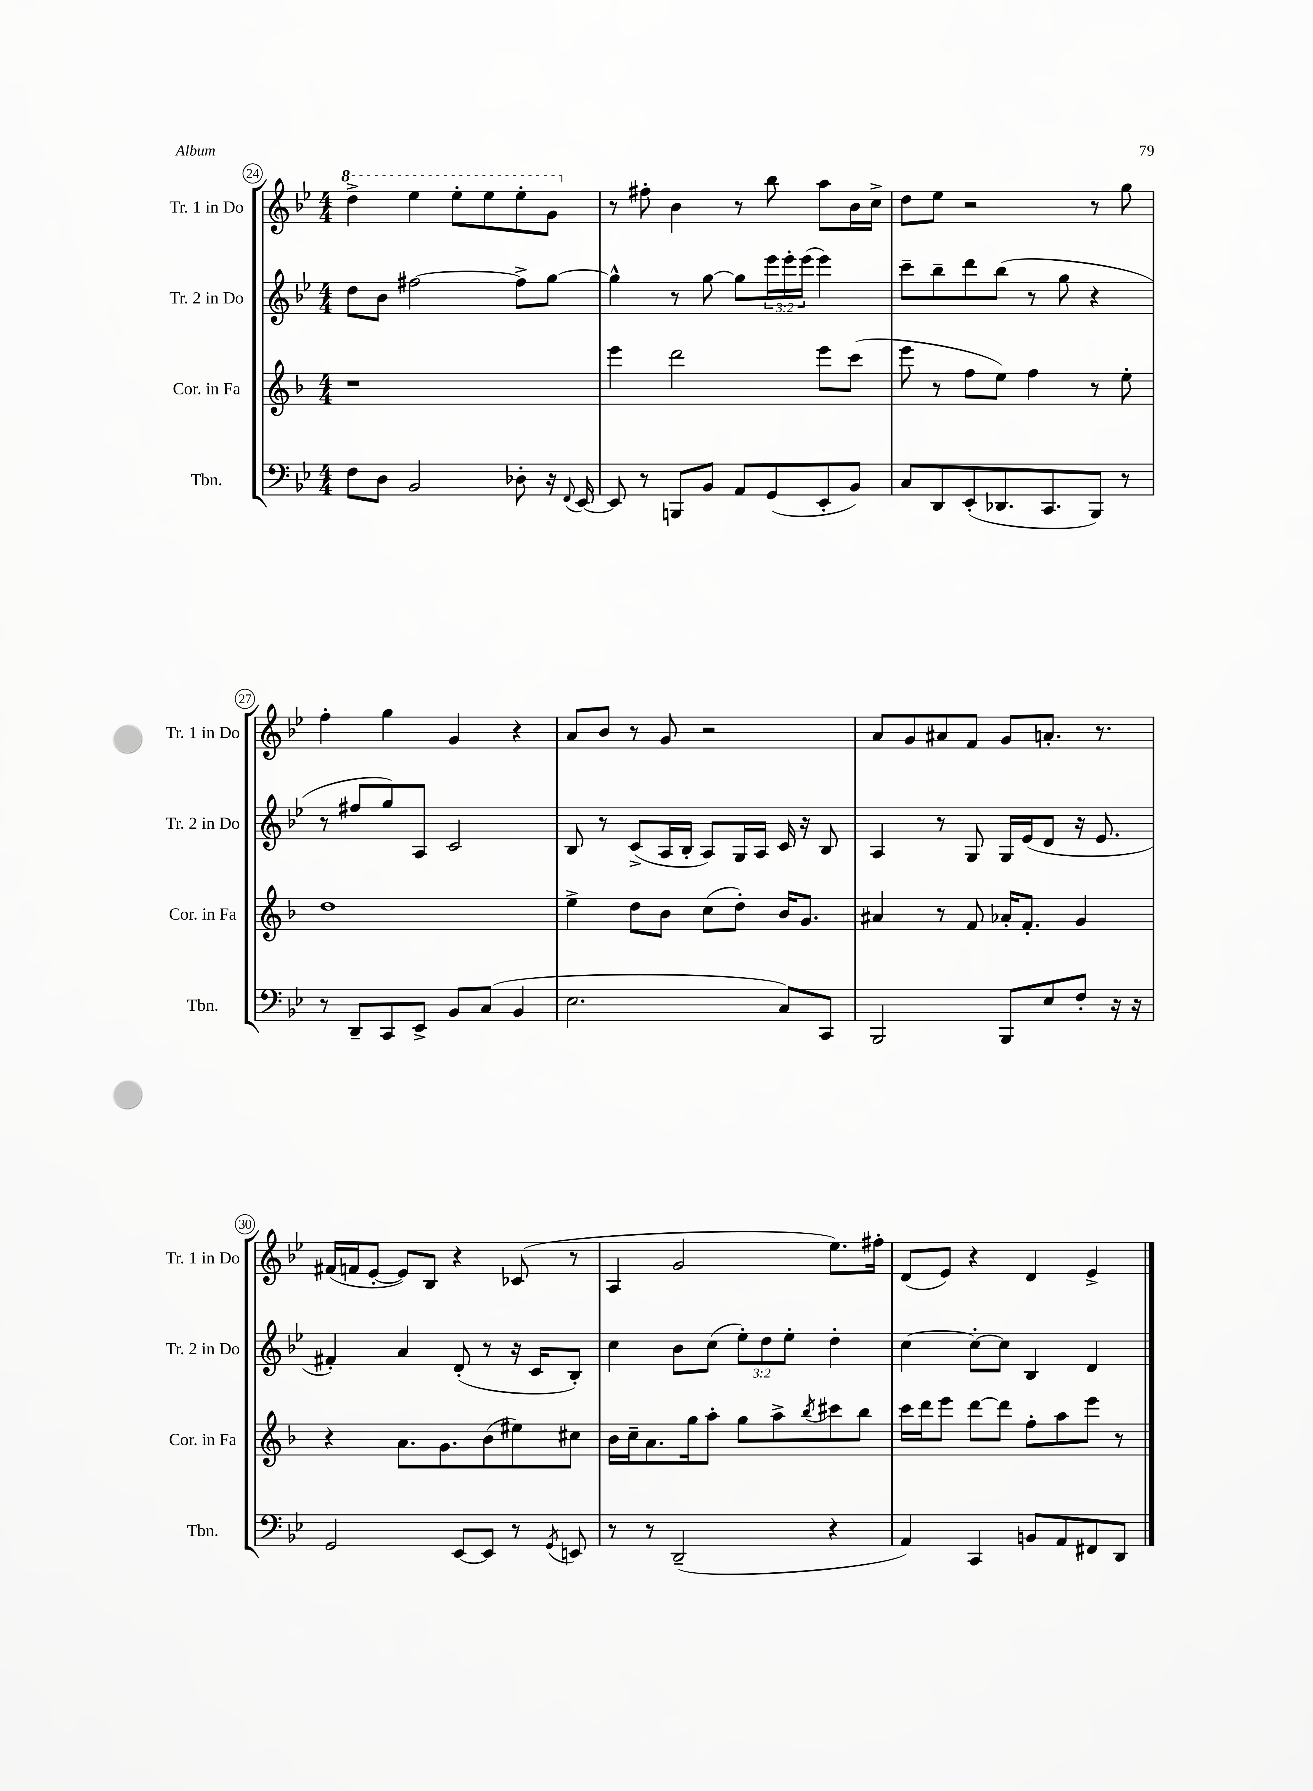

**kern	**kern	**kern	**kern
*part4	*part3	*part2	*part1
*staff4	*staff3	*staff2	*staff1
*I"Tbn.	*I"Cor. in Fa	*I"Tr. 2 in Do	*I"Tr. 1 in Do
*I'Tbn.	*I'Cor. in Fa	*I'Tr. 2 in Do	*I'Tr. 1 in Do
*clefF4	*clefG2	*clefG2	*clefG2
*k[b-e-]	*k[b-]	*k[b-e-]	*k[b-e-]
*M4/4	*M4/4	*M4/4	*M4/4
*	*	*	*8va
=24	=24	=24	=24
8F\L	1r	8dd\L	4ddd^\
8D\J	.	8b-\J	.
2BB-/	.	[2ff#X\	4eee-\
.	.	.	8eee-'\L
.	.	.	8eee-\
8D-X'\	.	8ff#^\L]	8eee-'\
16r	.	[8gg\J	8gg\J
8qqFF/	.	.	.
[16EE-/	.	.	.
=25	=25	=25	=25
*	*	*	*X8va
8EE-/]	4eee\	4gg^^\]	8r
8r	.	.	8ff#X'\
8BBBn/L	2ddd\	8r	4b-\
8BB-/J	.	[8gg\	.
8AA/L	.	8gg\L]	8r
(8GG/	.	24eee-\L	8bb-\
.	.	24eee-'\	.
.	.	(24eee-\JJ	.
8EE-'/	8eee\L	4eee-\)	8aa\L
8BB-/J)	(8ccc\J	.	16b-\L
.	.	.	16cc^\JJ
=26	=26	=26	=26
8C/L	8eee\	8ccc~\L	8dd\L
8DD/	8r	8bb-~\	8ee-\J
(8EE-'/	8ff\L	8ddd\	2r
8.DD-X/	8ee\J)	(8bb-\J	.
.	4ff\	8r	.
8.CC/	.	.	.
.	.	8gg\	.
8BBB-/J)	8r	4r	8r
8r	8ee'\	.	8gg\
!!LO:LB:g=z
=27	=27	=27	=27
8r	1dd	8r	4ff'\
8DD~/L	.	8ff#X/L	.
8CC/	.	8gg/)	4gg\
8EE-^/J	.	8A/J	.
8BB-/L	.	2c/	4g/
(8C/J	.	.	.
4BB-/	.	.	4r
=28	=28	=28	=28
2.E-\	4ee^\	8B-/	8a/L
.	.	8r	8b-/J
.	8dd\L	(8c^/L	8r
.	8b-\J	16A/L	8g/
.	.	16B-'/JJ	.
.	(8cc\L	8A/L)	2r
.	8dd'\J)	16G/L	.
.	.	16A/JJ	.
8C/L)	16b-/KL	16c/	.
.	8.g/J	16r	.
8CC/J	.	8B-/	.
=29	=29	=29	=29
2BBB-/	4a#X/	4A/	8a/L
.	.	.	8g/
.	8r	8r	8a#X/
.	8f/	8G/	8f/J
8BBB-/L	16a-X'/KL	16G/LL	8g/L
.	8.f'/J	(16e-/J	.
8E-/	.	8d/J	8.an'/J
8F'/J	4g/	16r	.
.	.	8.e-/	8.r
16r	.	.	.
16r	.	.	.
!!LO:LB:g=z
=30	=30	=30	=30
2GG/	4r	4f#X'/)	(16f#X/LL
.	.	.	16fn/J
.	.	.	[8e-'/J
.	8.a\L	4a/	8e-/L])
.	.	.	8B-/J
.	8.g\	.	.
[8EE-/L	.	(8d'/	4r
8EE-/J]	(8b-\	8r	.
8r	8ee#X\)	16r	(8c-X/
.	.	16c/KL	.
8qGG/	.	.	.
8EEn/	8cc#X\J	8B-'/J)	8r
=31	=31	=31	=31
8r	16b-\LL	4cc\	4A/
.	16cc~\J	.	.
8r	8.a\	.	.
(2DD~/	.	8b-\L	2g/
.	16gg\k	.	.
.	8aa'\J	(8cc\J	.
.	8gg\L	12ee-'\L)	.
.	.	12dd\	.
.	8aa^\	.	.
.	.	12ee-'\J	.
.	8qbb-/	.	.
4r	8ccc#X\	4dd'\	8.ee-\L)
.	8bb-\J	.	.
.	.	.	16ff#X'\Jk
=32	=32	=32	=32
4AA/)	16ccc\LL	[4cc\	(8d/L
.	16ddd\J	.	.
.	8eee\J	.	8e-/J)
4CC/	[8ddd\L	8cc'\L_	4r
.	8ddd\J]	8cc\J]	.
8BBn/L	8ff'\L	4B-/	4d/
8AA/	8aa\	.	.
8FF#X/	8eee\J	4d/	4e-^/
8DD/J	8r	.	.
==	==	==	==
*-	*-	*-	*-
